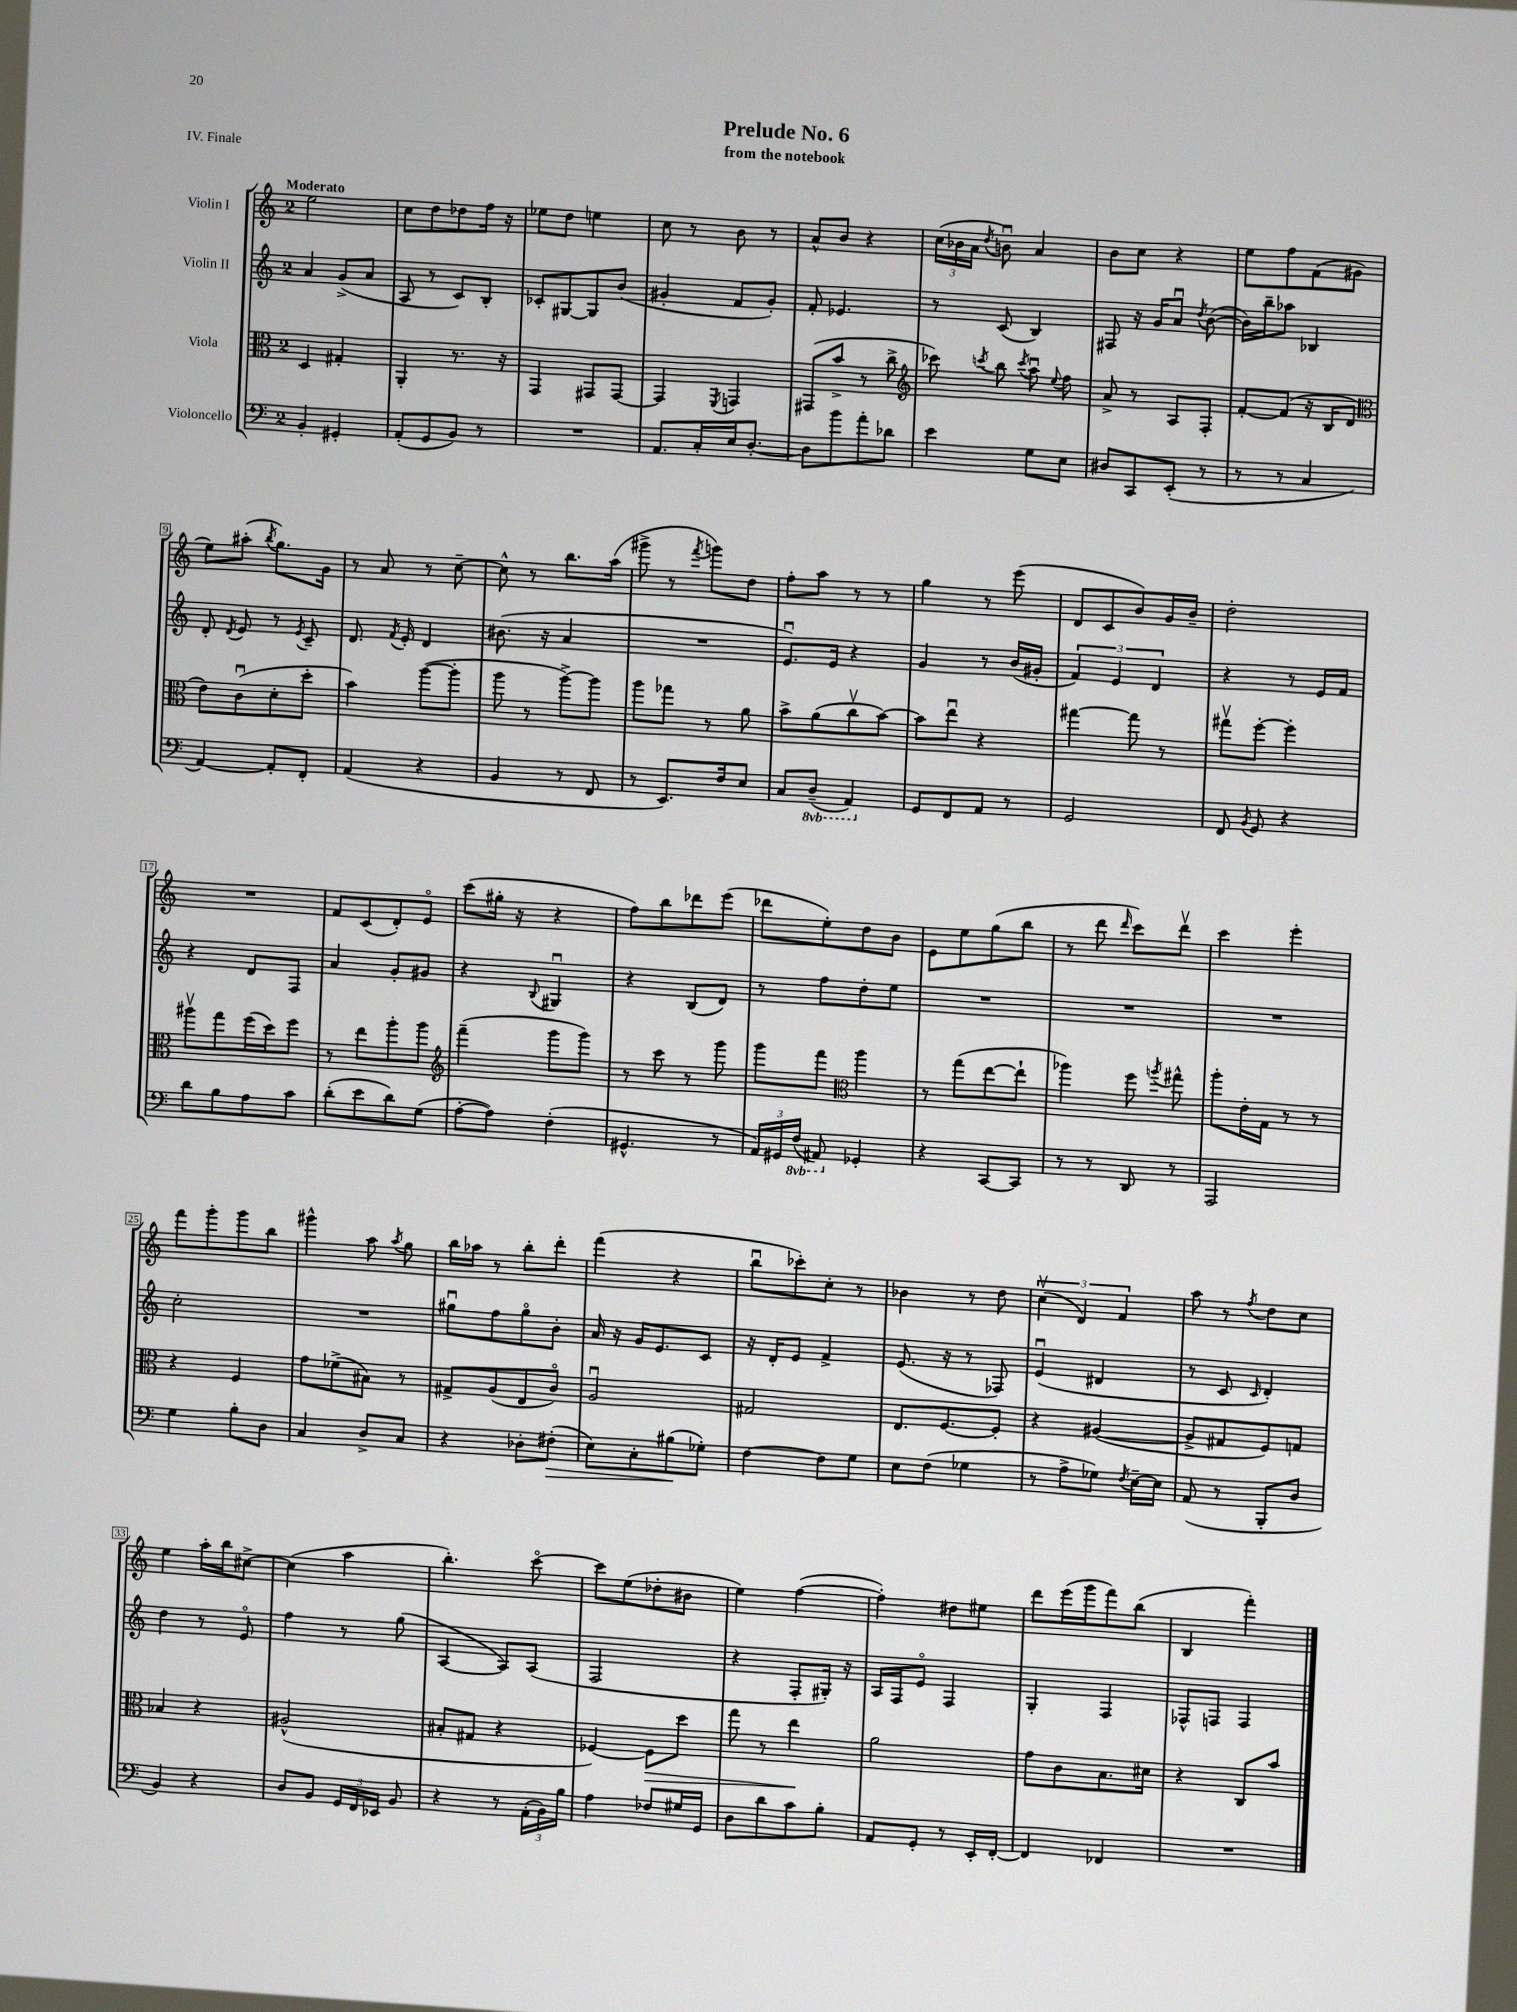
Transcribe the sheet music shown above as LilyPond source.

\header { title = "Prelude No. 6" subtitle = "from the notebook" piece = "IV. Finale" }
<<
\new StaffGroup <<
\new Staff = "s0" \with { instrumentName = "Violin I" } {
    \clef treble \key c \major \once \override Staff.TimeSignature.style = #'single-digit \time 2/4 \tempo "Moderato"
    \autoBeamOff e''2 |
    c''8[ d''8 des''8 f''16] r16 |
    ees''8[ d''8] e''4 |
    c''8 r8 b'8 r8 |
    a'8[-^ b'8] r4 |
    \tuplet 3/2 { c''16[( bes'16 a'16] } \acciaccatura { d''8 } b'8\downbow) a'4 |
    b'8[ c''8] r4 |
    e''8[ f''8 f'8( gis'8] |
    e''8[) ais''8]-.( \acciaccatura { b''8 } g''8.[) g'16] |
    r8 a'8 r8 c''8~-- |
    c''8-^ r8 b''8.[ a''16]( |
    gis'''8-> r8 \acciaccatura { f'''8 } g'''8[) d''8] |
    f''8[-. a''8] r8 r8 |
    g''4 r8 e'''8( |
    d'8[ c'8 b'8) g'16 b'16]-- |
    d''2-. |
    R2 |
    f'8[ c'8( d'8-.) e'8]\flageolet |
    c'''8[( gis''16]-. r16 r4 |
    f''8[) b''8 des'''8 e'''8]( |
    des'''8[ e''8-.) d''8 b'8] |
    e'8[ e''8 g''8( b''8] |
    r8 d'''8 \grace { d'''16 } c'''8[) d'''8]\upbow |
    c'''4 e'''4-. |
    f'''8[ g'''8-. g'''8 b''8] |
    gis'''4-^ a''8 \acciaccatura { a''8 } g''8 |
    b''16[ aes''16] r8 b''8[-. d'''8]-. |
    f'''4( r4 |
    b''8[\downbow ces'''8-.) c''8]-. r8 |
    bes'4 r8 d''8 |
    \tuplet 3/2 { c''4\upbow( d'4) f'4 } |
    a''8 r8 \acciaccatura { f''8 } d''8[ c''8] |
    e''4 a''16[-. b''16 cis''8]~-> |
    cis''4( a''4 |
    b''4.-.) c'''8~\flageolet |
    c'''8[ e''8( des''8-. bis'8] |
    e''4) f''4~( |
    f''4-.) dis''8[ eis''8] |
    d'''8[ e'''16( g'''16 f'''8) b''8]( |
    b4 f'''4-.) \bar "|." |
}
\new Staff = "s1" \with { instrumentName = "Violin II" } {
    \clef treble \key c \major \once \override Staff.TimeSignature.style = #'single-digit \time 2/4
    \autoBeamOff a'4 g'8[->( a'8] |
    a8 r8 c'8[) b8]-. |
    ces'8[-. gis8~ gis8 b'8]( |
    gis'4-. f'8[ gis'8]-.) |
    f'8-. ees'4. |
    r8 c'8( b4) |
    fis8 r16 g'16[ a'8]\downbow \acciaccatura { d''8 } b'8~( |
    b'16[) b''16-- aes''8] bes4 |
    d'8-. \acciaccatura { d'8 } e'8 r8 \acciaccatura { e'8 } c'8-- |
    d'8. \acciaccatura { f'8 } e'16-. d'4 |
    bis'8.( r16 a'4 |
    R2 |
    e'8.[\downbow) e'16] r4 |
    g'4 r8 b'16[( gis'16]-. |
    \tuplet 3/2 { f'4) e'4 d'4 } |
    r4 r8 e'16[ f'16] |
    r4 d'8[ f8] |
    a'4 g'8[-. gis'8] |
    r4 \appoggiatura { b8 } gis4\downbow |
    r4 b8[( d'8]) |
    r8 f''8[ d''8-. e''8] |
    R2 |
    R2 |
    R2 |
    c''2-. |
    R2 |
    gis''8[\downbow f''8 gis''8\flageolet b'8]-. |
    a'16 r16 g'16[ e'8. c'8] |
    r16 d'16[-. e'8] f'4-> |
    e'8.( r16 r8 fes8) |
    e'4\downbow( dis'4 |
    r8 c'8 \grace { c'16 } d'4-.) |
    d''4 r8 e'8\flageolet |
    f''4 r8 g''8( |
    a4~ a8[) a8]( |
    f2 |
    r4 f8[-. gis16]-.) r16 |
    a16[ f16 e'8]\flageolet f4 |
    g4-. f4 |
    fes8[-^ f8] f4 \bar "|." |
}
\new Staff = "s2" \with { instrumentName = "Viola" } {
    \clef alto \key c \major \once \override Staff.TimeSignature.style = #'single-digit \time 2/4
    \autoBeamOff d4 gis4-. |
    a,4-. r8. r16 |
    g,4 gis,8[ gis,8]~ |
    gis,4 \acciaccatura { f,8 } g,4 |
    gis,8[( b'8]-> r8 c''8-> |
    \clef treble ces'''8) \acciaccatura { c'''8 } b''8 \acciaccatura { c'''8 } a''8\downbow \appoggiatura { e''8 } f''8 |
    a'8-> r8 a8[ f8]-. |
    f'8[~-. f'8]( r16 b16[ d'8] |
    \clef alto e'8[) c'8\downbow( d'8-. d''8]-. |
    b'4) a''8[~( a''8]-. |
    a''8 r8 a''8[~->) a''8] |
    a''8[ ges''8] r8 a'8 |
    b'8[-> a'8( c''8\upbow b'8]~) |
    b'8[ e''8]\downbow r4 |
    gis''4~ gis''8 r8 |
    gis''8[\upbow f''8]~-. f''4-. |
    ais''8[\upbow g''8 f''16( d''16) f''8] |
    r8 e''8[ a''8-. a''8] |
    \clef treble f'''4--( g'''8[ g'''8]) |
    r8 c'''8 r8 g'''8 |
    g'''8[ f'''8] \clef alto a''4 |
    r8 g''8[( e''8~ e''8]-! |
    aes''4) f''8 \acciaccatura { a''8 } gis''8-^ |
    a''8[-. e'16-. g16] r8 r8 |
    r4 f4 |
    g'8[ fes'8->( bis8]) r8 |
    gis8[-> a8( e8 c'8]\flageolet) |
    a2\downbow |
    gis2 |
    e8.[ f8.~ f8]-. |
    r4 ais4~( |
    ais8[-> gis8 f8) g8] |
    bes4 r4 |
    ais2-^( |
    bis8[-. gis8] r4 |
    fes4~) fes8[\> d''8] |
    g''8 r8 e''4\! |
    a'2 |
    g'8[ c'8 b8. dis'16] |
    r4 c8[ b'8] \bar "|." |
}
\new Staff = "s3" \with { instrumentName = "Violoncello" } {
    \clef bass \key c \major \once \override Staff.TimeSignature.style = #'single-digit \time 2/4 \set Staff.ottavationMarkups = #ottavation-simple-ordinals
    \autoBeamOff b,4-. gis,4-. |
    a,8[-.( g,8 b,8]) r8 |
    R2 |
    a,8.[ c16-. e16 d8.]~-. |
    d8[ b'8 a'8-. des'8] |
    e'4 g8[ e8] |
    dis8[ c,8 e,8]-.( r8 |
    r8 r8 c4 |
    a,4~) a,8[-. f,8]-. |
    a,4( r4 |
    b,4 r8 f,8 |
    r8 e,8.[) f16 e8] |
    c8[ \ottava #-1 d,8]--( a,,4) \ottava #0 |
    g,8[ f,8 a,8] r8 |
    g,2 |
    f,8 \acciaccatura { b,8 } g,8 r4 |
    d'8[ b8 a8 c'8] |
    d'8[-.( e'8 d'8) g8]( |
    a8[~-. a8]) f4-.( |
    gis,4.-^ r8 |
    \tuplet 3/2 { a,16[) gis,16 \ottava #-1 f,16]( } ais,,8) \ottava #0 ges,4-. |
    r4 c,8[~ c,8] |
    r8 r8 d,8 r8 |
    a,,2 |
    g4 b8[-. d8] |
    c4 d8[-> c8] |
    r4 des8[-. fis8]-.\>( |
    e8[) c8-. bis8\!( ges8]-.) |
    f4~ f8[ g8] |
    e8[ f8]( ges4 |
    r8 a8[-> ges8]) \acciaccatura { f8 } e16[~-- e16] |
    a,8( r8 b,,8[-. d8] |
    b,4) r4 |
    d8[ b,8] \tuplet 3/2 { g,16[ f,16 ees,16] } b,8 |
    r4 r8 \tuplet 3/2 { a,16[-.( b,16) b16] } |
    a4 fes8[ gis16 g,16] |
    d8[ d'8 c'8 b8]-. |
    a,8[ g,8]-. r8 e,16[-. f,16]~-. |
    f,4 fes,4 |
    R2 \bar "|." |
}
>>
>>
\layout { \context { \Score \override BarNumber.stencil = #(make-stencil-boxer 0.1 0.3 ly:text-interface::print) } }
